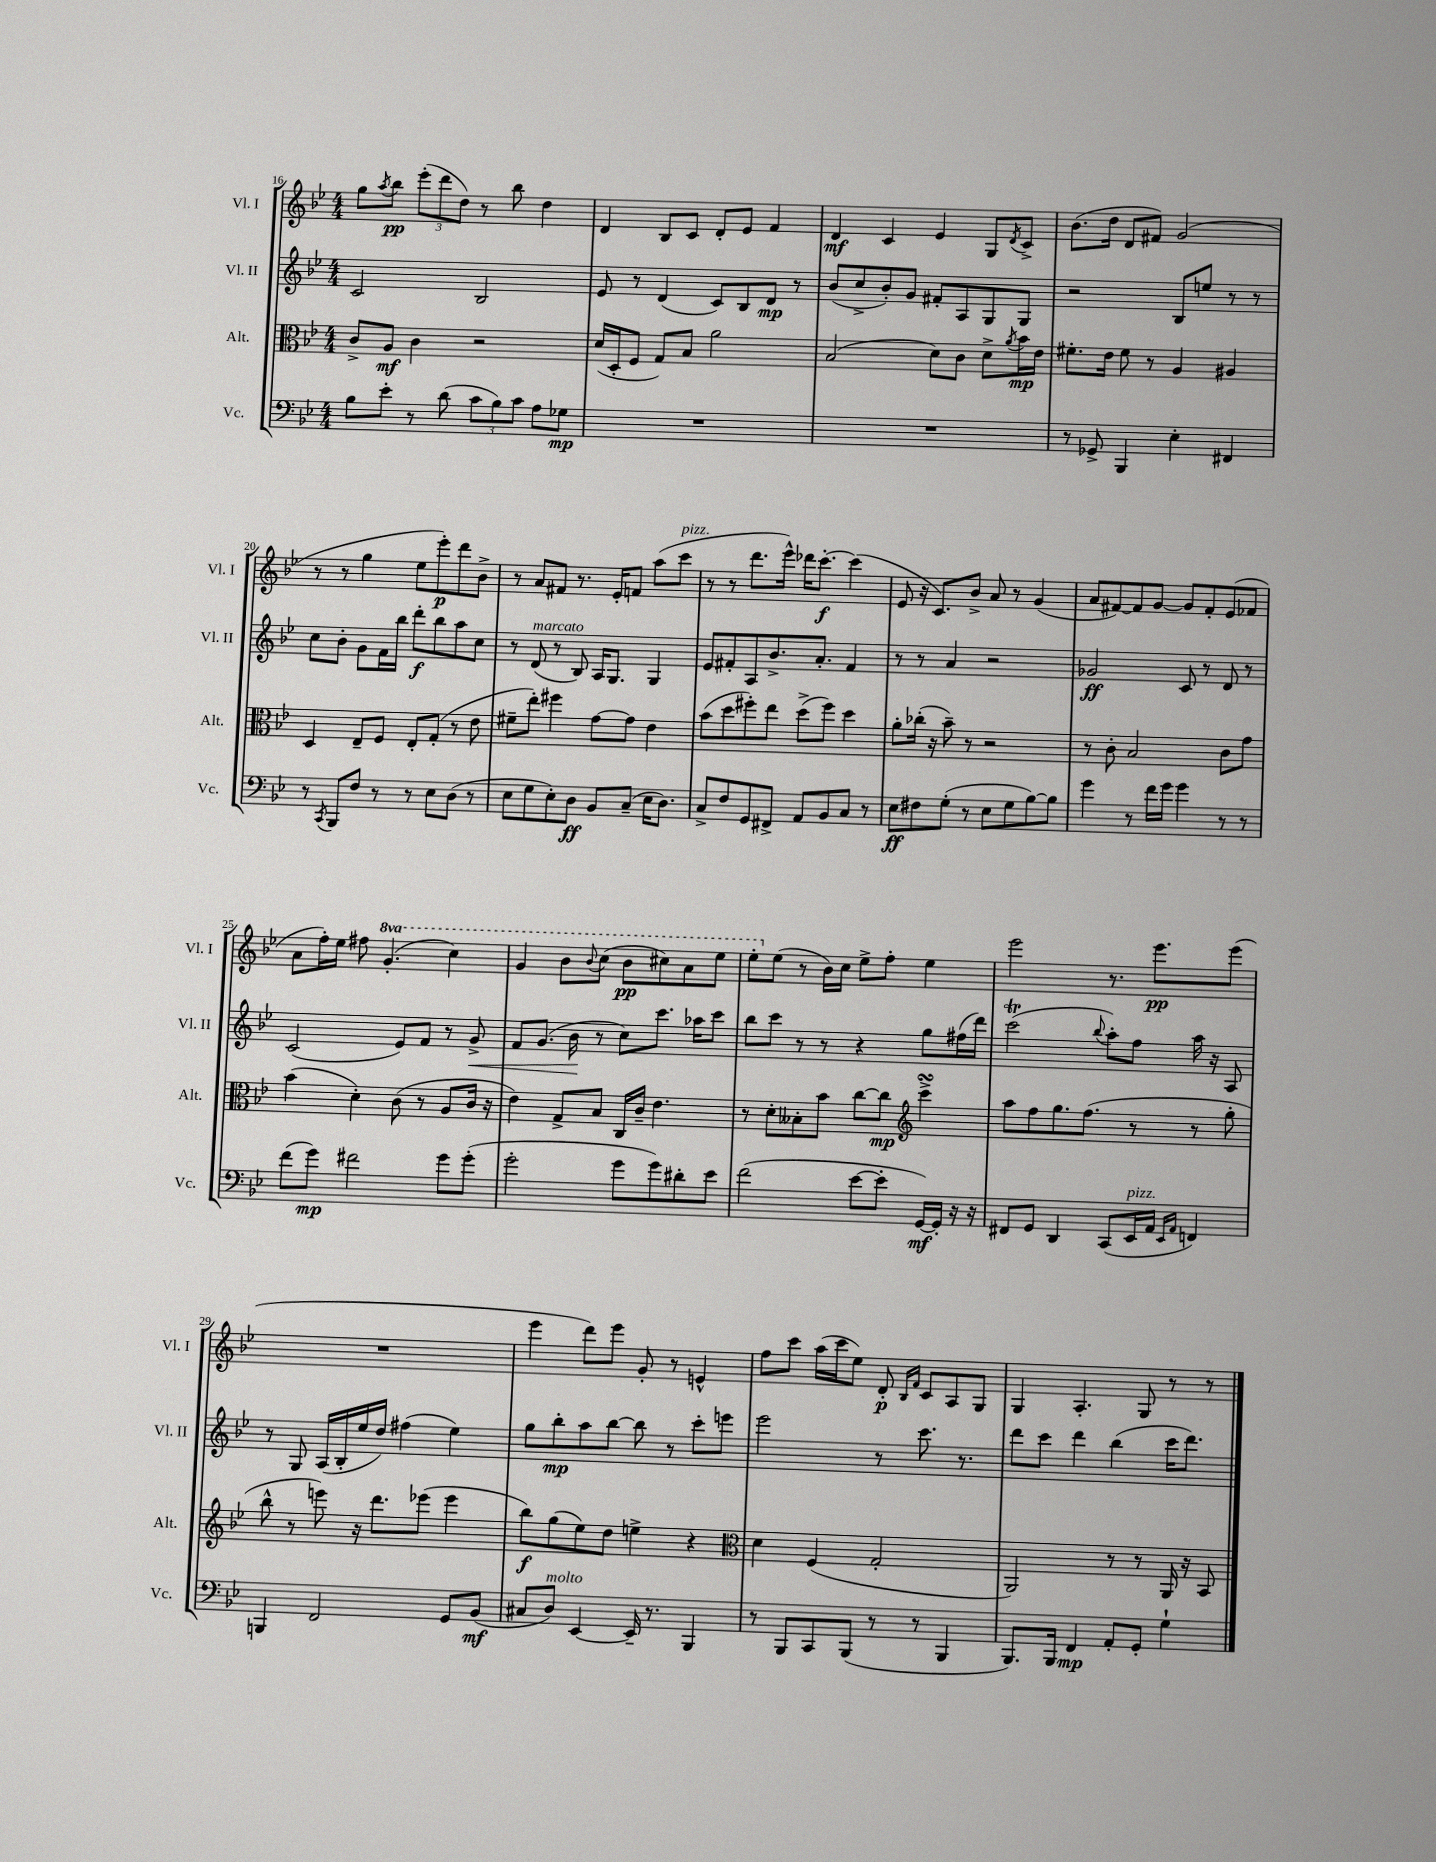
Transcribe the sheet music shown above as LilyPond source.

<<
\new StaffGroup <<
\new Staff = "s0" \with { instrumentName = "Vl. I" shortInstrumentName = "Vl. I" } {
    \clef treble \key bes \major \numericTimeSignature \time 4/4 \set Staff.ottavationMarkups = #ottavation-simple-ordinals
    g''8 \acciaccatura { a''8 } bes''8\pp \tuplet 3/2 { ees'''8-.( d'''8 d''8) } r8 bes''8 d''4 |
    d'4 bes8 c'8 d'8-. ees'8 f'4 |
    d'4\mf c'4 ees'4 g8 \acciaccatura { d'8 } c'8-> |
    bes'8.( d''16 d'8 fis'8) g'2( |
    r8 r8 g''4 ees''8 ees'''8-.\p) d'''8 bes'8-> |
    r8 a'8 fis'8 r8. ees'16-. f'8 a''8( c'''8^\markup { \italic "pizz." } |
    r8 r8 d'''8. ees'''16-^) des'''16 c'''8.~-.\f c'''4( |
    ees'8 r16 c'8.) bes'8-> a'8 r8 g'4( |
    a'8 fis'8~) fis'8 g'8~ g'8 fis'8-. ees'8( fes'8 |
    a'8 f''16-.) ees''16 fis''8 \ottava #1 g''4.-.( c'''4) |
    g''4 bes''8 \appoggiatura { bes''8 } c'''8( bes''8\pp cis'''8) a''8 ees'''8 |
    ees'''8-. \ottava #0 ees''8( r8 bes'16) c''16 ees''8-> f''8-. ees''4 |
    ees'''2 r8. ees'''8.\pp ees'''8( |
    R1 |
    ees'''4 d'''8) ees'''8 g'8-. r8 e'4-^ |
    f''8 c'''8 a''16( c'''16 ees''8) d'8-.\p \grace { bes16 f'16 } c'8 a8 g8 |
    g4 a4.-. g8 r8 r8 \bar "|." |
}
\new Staff = "s1" \with { instrumentName = "Vl. II" shortInstrumentName = "Vl. II" } {
    \clef treble \key bes \major \numericTimeSignature \time 4/4
    c'2 bes2 |
    ees'8 r8 d'4( c'8) bes8 d'8\mp r8 |
    bes'8( c''8-> bes'8-.) g'8 fis'8-. a8 g8 g8 |
    r2 bes8 e''8 r8 r8 |
    c''8 bes'8-. g'8 f'16 bes''16 d'''8-.\f bes''8 a''8 c''8 |
    r8 d'8^\markup { \italic "marcato" }( r8 bes8) a16 g8. g4 |
    ees'8 fis'8-. a8 bes'8.-> a'8.-. fis'4 |
    r8 r8 a'4 r2 |
    ges'2\ff c'8 r8 d'8 r8 |
    c'2( ees'8) f'8 r8 g'8->\< |
    f'8 g'8.( bes'16\! r8 c''8) c'''8. aes''16 c'''8 |
    bes''8 c'''8 r8 r8 r4 g''8 fis''16( d'''16) |
    c'''2\trill( \appoggiatura { bes''8 } a''8-.) f''8 a''16 r16 a8 |
    r8 g8 a16( bes16-. ees''16 d''16) fis''4( ees''4) |
    g''8 bes''8-.\mp a''8 bes''8~ bes''8 r8 c'''8-. e'''8 |
    ees'''2 r8 c'''8. r8. |
    d'''8 c'''8 d'''4 bes''4( c'''16 d'''8.) \bar "|." |
}
\new Staff = "s2" \with { instrumentName = "Alt." shortInstrumentName = "Alt." } {
    \clef alto \key bes \major \numericTimeSignature \time 4/4
    c'8-> a8\mf c'4 r2 |
    d'16( d16-. f8 g8) bes8 a'2 |
    bes2( d'8) c'8 d'8-> \acciaccatura { a'8 } bes'16\mp ees'16 |
    fis'8.-. ees'16 fis'8 r8 a4 ais4 |
    d4 ees8-- f8 ees8-. g8-.( r8 ees'8 |
    fis'8-- ees''8-.) fis''4 g'8~ g'8 ees'4 |
    bes'8( d''8 fis''8-.) ees''8 d''8->( fis''8) d''4 |
    a'8-. ces''16-.( r16 bes'8--) r8 r2 |
    r8 c'8-. bes2 c'8 g'8 |
    bes'4( d'4-.) c'8( r8 a8 c'16 r16 |
    ees'4) g8-> bes8 c16 c'16-- ees'4. |
    r8 d'8-. beses8-. bes'8 c''8~ c''8\mp \clef treble c'''4->\turn |
    a''8 f''8 g''8. f''8.( r8 r8 g''8-. |
    bes''8-^ r8 e'''8) r16 d'''8. ees'''8( ees'''4 |
    bes''8\f) g''8( ees''8) d''8 e''4-> r4 |
    \clef alto d'4 f4( g2-. |
    a,2) r8 r8 a,16 r16 bes,8 \bar "|." |
}
\new Staff = "s3" \with { instrumentName = "Vc." shortInstrumentName = "Vc." } {
    \clef bass \key bes \major \numericTimeSignature \time 4/4
    bes8 ees'8-. r8 d'8( \tuplet 3/2 { c'8 bes8) c'8 } a8 ges8\mp |
    R1 |
    R1 |
    r8 ges,8-> bes,,4 ees4-. fis,4 |
    r8 \acciaccatura { c,8 } bes,,8 f8 r8 r8 ees8 d8( r8 |
    ees8 g8 ees8-.) d8\ff bes,8 c8--( ees16 d8.) |
    c8-> f8 g,8 fis,8-> a,8 bes,8 c8 r8 |
    ees8\ff fis8 g8-.( r8 ees8 g8 bes8~) bes8 |
    g'4 r8 f'16 g'16 g'4 r8 r8 |
    f'8( g'8\mp) fis'2 g'8 g'8-.( |
    g'2-. g'8 g'8) dis'8-. ees'8 |
    f'2( ees'8~ ees'8-. g,16~\mf) g,16-. r16 r16 |
    fis,8 g,8 d,4 c,8( ees,16^\markup { \italic "pizz." } a,16 \grace { ees,16 a,16 } f,4) |
    b,,4 f,2 g,8 bes,8\mf( |
    cis8 d8^\markup { \italic "molto" }) ees,4~ ees,16-- r8. bes,,4 |
    r8 bes,,8 c,8 bes,,8( r8 r8 bes,,4 |
    bes,,8.) bes,,16 f,4\mp a,8-. g,8-. g4-! \bar "|." |
}
>>
>>
\layout { \context { \Score currentBarNumber = #16 } }
